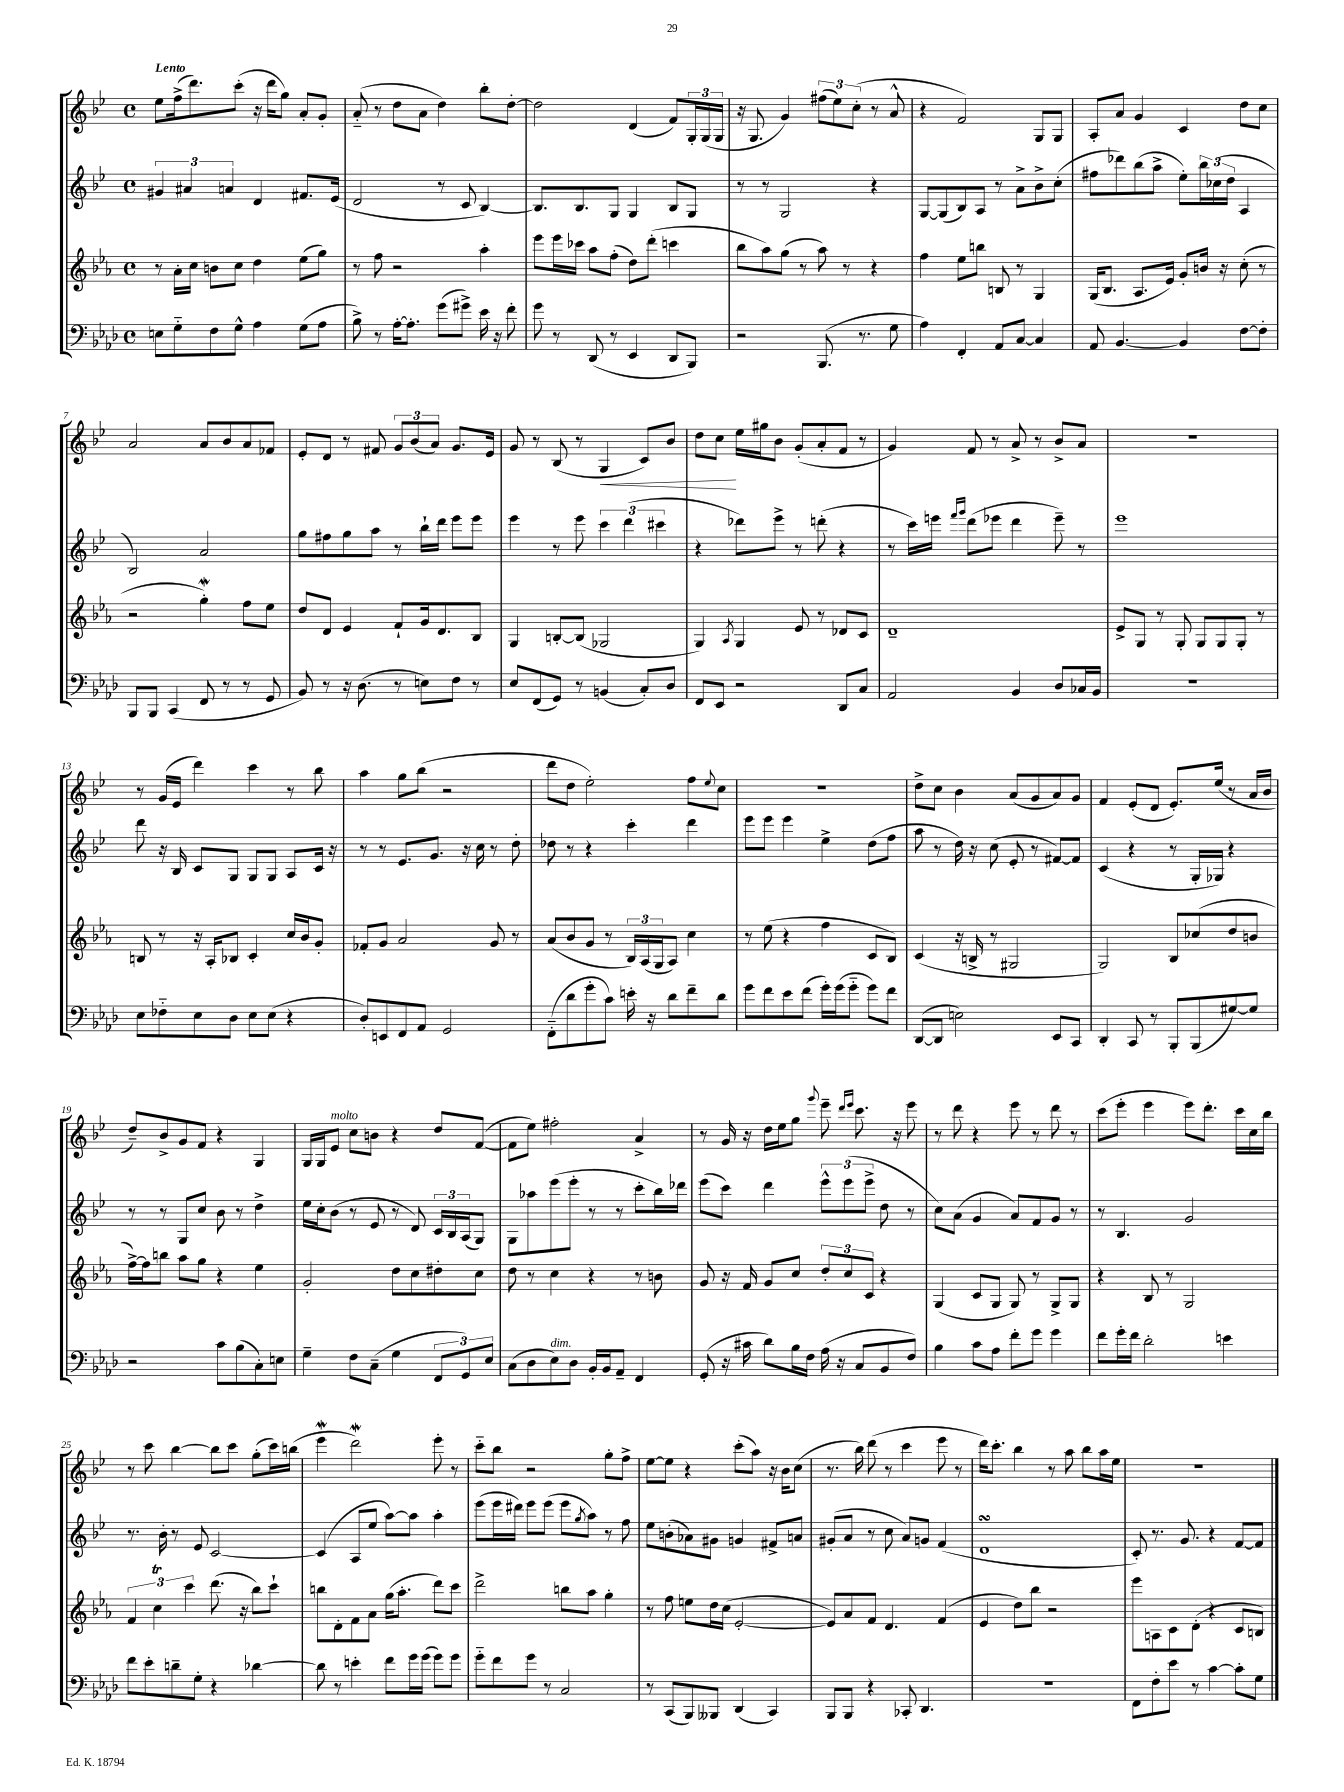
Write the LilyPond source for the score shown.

<<
\new StaffGroup <<
\new Staff = "s0" {
    \clef treble \key bes \major \defaultTimeSignature \time 4/4 \tempo "Lento"
    ees''8 f''16->( d'''8.) c'''8-.( r16 d'''16 g''8) a'8-. g'8-. |
    a'8-_( r8 d''8 a'8 d''4) bes''8-. d''8~-. |
    d''2 d'4( f'8) \tuplet 3/2 { g16-. g16( g16 } |
    r16 g8. g'4) \tuplet 3/2 { fis''8( ees''8) c''8-.( } r8 a'8-^ |
    r4 f'2) g8 g8 |
    a8-. a'8 g'4 c'4 d''8 c''8 |
    a'2 a'8 bes'8 a'8 fes'8 |
    ees'8-. d'8 r8 fis'8 \tuplet 3/2 { g'8 bes'8( a'8) } g'8. ees'16 |
    g'8 r8 bes8( r8 g4\< c'8) bes'8 |
    d''8 c''8\! ees''16 gis''16 bes'8 g'8-.( a'8-. f'8 r8 |
    g'4) f'8 r8 a'8-> r8 bes'8-> a'8 |
    R1 |
    r8 g'16( ees'16 d'''4) c'''4 r8 bes''8 |
    a''4 g''8 bes''8( r2 |
    d'''8 d''8 ees''2-.) f''8 \appoggiatura { ees''8 } c''8 |
    r1 |
    d''8-> c''8 bes'4 a'8( g'8 a'8) g'8 |
    f'4 ees'8-.( d'8 ees'8.-.) ees''16( r8 a'16 bes'16 |
    d''8--) bes'8-> g'8 f'8 r4 g4 |
    g16 g16 ees'8^\markup { \italic "molto" } c''8 b'8 r4 d''8 f'8~( |
    f'8 ees''8) fis''2-. a'4-> |
    r8 g'16 r16 d''16 ees''16 g''8 \appoggiatura { g'''8 } ees'''8-- \grace { d'''16 ees'''16 } c'''8. r16 ees'''8 |
    r8 d'''8 r4 ees'''8 r8 d'''8 r8 |
    c'''8( ees'''8-. ees'''4 ees'''8) d'''8.-. c'''16 c''16 bes''16 |
    r8 c'''8 bes''4~ bes''8 c'''8 g''8-.( c'''16) b''16( |
    ees'''4\mordent d'''2\mordent) ees'''8-. r8 |
    c'''8-_ bes''8 r2 g''8-. f''8-> |
    ees''8~ ees''8 r4 c'''8-.( a''8) r16 bes'16 c''8( |
    r8. bes''16) d'''8( r8 c'''4 ees'''8 r8 |
    d'''16) c'''8.-. bes''4 r8 a''8 bes''8 a''16 ees''16 |
    R1 \bar "|." |
}
\new Staff = "s1" {
    \clef treble \key bes \major \defaultTimeSignature \time 4/4
    \tuplet 3/2 { gis'4 ais'4 a'4 } d'4 fis'8. ees'16( |
    d'2 r8 c'8 bes4~) |
    bes8. bes8. g8 g4 bes8 g8 |
    r8 r8 g2 r4 |
    g8~ g8( bes8) a8 r8 a'8-> bes'8-> c''8-.( |
    fis''8 des'''8) bes''8( a''8-> ees''8-.) \tuplet 3/2 { bes''16 ces''16( d''16 } a4 |
    bes2) a'2 |
    g''8 fis''8 g''8 a''8 r8 bes''16-! d'''16 ees'''8 ees'''8 |
    ees'''4 r8 ees'''8 \tuplet 3/2 { c'''4 d'''4( cis'''4 } |
    r4 des'''8) ees'''8-> r8 d'''8-.( r4 |
    r8 c'''16) e'''16 \grace { f'''16 g'''16 } d'''8( ees'''8 d'''4 ees'''8--) r8 |
    ees'''1 |
    d'''8 r16 bes16 c'8 g8 g8 g8 a8 c'16 r16 |
    r8 r8 ees'8. g'8. r16 c''16 r8 d''8-. |
    des''8 r8 r4 c'''4-. d'''4 |
    ees'''8 ees'''8 ees'''4 ees''4-> d''8( f''8 |
    a''8 r8 d''16) r16 c''8( ees'8-. r8 fis'8~) fis'8 |
    c'4( r4 r8 g16-. ges16) r4 |
    r8 r8 g8 c''8 bes'8 r8 d''4-> |
    ees''16 c''16-. bes'8( r8 ees'8 r8 d'8) \tuplet 3/2 { c'16 bes16 a16( } g8) |
    g8 aes''8 ees'''8( ees'''8-. r8 r8 c'''8-. bes''16) des'''16 |
    ees'''8( c'''8) d'''4 \tuplet 3/2 { ees'''8-^ ees'''8( ees'''8-> } d''8 r8 |
    c''8) a'8( g'4 a'8) f'8 g'8 r8 |
    r8 bes4. g'2 |
    r8. bes'16-. r8 ees'8 c'2~ |
    c'4( a8 ees''8 a''8~) a''8 a''4-. |
    ees'''8( ees'''16 dis'''16) ees'''8 ees'''8( ees'''8 \acciaccatura { g''8 } a''8) r8 f''8 |
    ees''8 b'8-.( aes'8) gis'8 g'4 fis'8-> a'8 |
    gis'8-.( a'8 r8 c''8 a'8) g'8 f'4( |
    d'1\turn |
    c'8-.) r8. g'8. r4 f'8~ f'8 \bar "|." |
}
\new Staff = "s2" {
    \clef treble \key ees \major \defaultTimeSignature \time 4/4
    r8 aes'16-. c''16 b'8 c''8 d''4 ees''8( g''8) |
    r8 f''8 r2 aes''4-. |
    ees'''8 ees'''16 ces'''16 aes''8 f''8-.( d''8) d'''8-.( c'''4 |
    bes''8 aes''8) g''8( r8 aes''8) r8 r4 |
    f''4 ees''8 b''8 b8 r8 g4 |
    g16( bes8. aes8. ees'16) g'8-. b'16 r16 c''8-.( r8 |
    r2 g''4-.\mordent) f''8 ees''8 |
    d''8 d'8 ees'4 f'8-! g'16 d'8. bes8 |
    g4 b8~-. b8( ges2 |
    g4) \acciaccatura { aes8 } g4 ees'8 r8 des'8 c'8 |
    d'1-- |
    ees'8-> g8 r8 g8-. g8 g8 g8-. r8 |
    b8 r8 r16 aes16-. bes8 c'4-. c''16 bes'16 g'8-. |
    fes'8-. g'8 aes'2 g'8 r8 |
    aes'8( bes'8 g'8 r8 \tuplet 3/2 { bes16) aes16( g16 } aes8) c''4 |
    r8 ees''8( r4 f''4 c'8 bes8) |
    c'4( r16 b16-> r8 gis2 |
    g2) bes8 ces''8( d''8 b'8 |
    f''16~->) f''16 b''8 aes''8 g''8 r4 ees''4 |
    g'2-. d''8 c''8 dis''8-. c''8 |
    d''8 r8 c''4 r4 r8 b'8 |
    g'8 r16 f'16 g'8 c''8 \tuplet 3/2 { d''8-. c''8 c'8 } r4 |
    g4( c'8 g8 g8) r8 g8-> g8 |
    r4 bes8 r8 g2 |
    \tuplet 3/2 { f'4 c''4\trill c'''4 } d'''8.( r16 bes''8) c'''8-! |
    b''8 d'8-. f'8 aes'8 g''16( aes''8.-. d'''8) c'''8 |
    d'''2-> b''8 aes''8 g''4-. |
    r8 f''8 e''8 d''16 c''16( ees'2~-. |
    ees'8) aes'8 f'8 d'4. f'4( |
    ees'4 d''8) bes''8 r2 |
    ees'''8 a8 c'8 d'8-.( r4 c'8 b8) \bar "|." |
}
\new Staff = "s3" {
    \clef bass \key aes \major \defaultTimeSignature \time 4/4
    e8 g8-_ f8 g8-^ aes4 g8( aes8 |
    bes8->) r8 aes16~-. aes8.-. g'8( gis'8->) ees'16 r16 f'8-. |
    g'8 r8 des,8( r8 ees,4 des,8 bes,,8) |
    r2 bes,,8.( r8. g8 |
    aes4) f,4-. aes,8 c8~ c4 |
    aes,8 bes,4.~ bes,4 f8~ f8-. |
    bes,,8 bes,,8 c,4( f,8 r8 r8 g,8 |
    bes,8) r8 r16 des8.( r8 e8) f8 r8 |
    ees8 f,8( g,8) r8 b,4( c8-.) des8 |
    f,8 ees,8 r2 des,8 c8 |
    aes,2 bes,4 des8 ces16 bes,16 |
    R1 |
    ees8 fes8-_ ees8 des8 ees8 ees8( r4 |
    des8-.) e,8 f,8 aes,8 g,2 |
    f,8-_( des'8 g'8-. c'8) e'16-. r16 des'8 f'8-- des'8 |
    g'8 f'8 ees'8 f'8( g'16-.) g'16( g'8-_ g'8) f'8 |
    des,8~( des,8 e2) ees,8 c,8 |
    des,4-. c,8 r8 bes,,8-. bes,,8( gis8~) gis8 |
    r2 c'8 bes8( c8-.) e8 |
    g4-- f8 c8--( g4 \tuplet 3/2 { f,8 g,8) ees8 } |
    c8( des8 ees8^\markup { \italic "dim." }) des8 bes,16-. bes,16 aes,8-- f,4 |
    g,8-.( r16 cis'16 des'8) bes16 f16 aes16( r16 c8 bes,8 f8) |
    bes4 c'8 aes8 f'8-. g'8 g'4 |
    f'8 g'16-. f'16 des'2-. e'4 |
    f'8 ees'8-. d'8-- g8-. r4 des'4~ |
    des'8 r8 e'4-. f'8 g'16 g'16( g'8) g'8 |
    g'8-_ f'8 g'8 r8 c2 |
    r8 c,8( bes,,8) beses,,8 des,4( c,4) |
    bes,,8 bes,,8 r4 ces,8-. des,4. |
    R1 |
    f,8 f8-. ees'8 r8 c'4~ c'8-. g8 \bar "|." |
}
>>
>>
